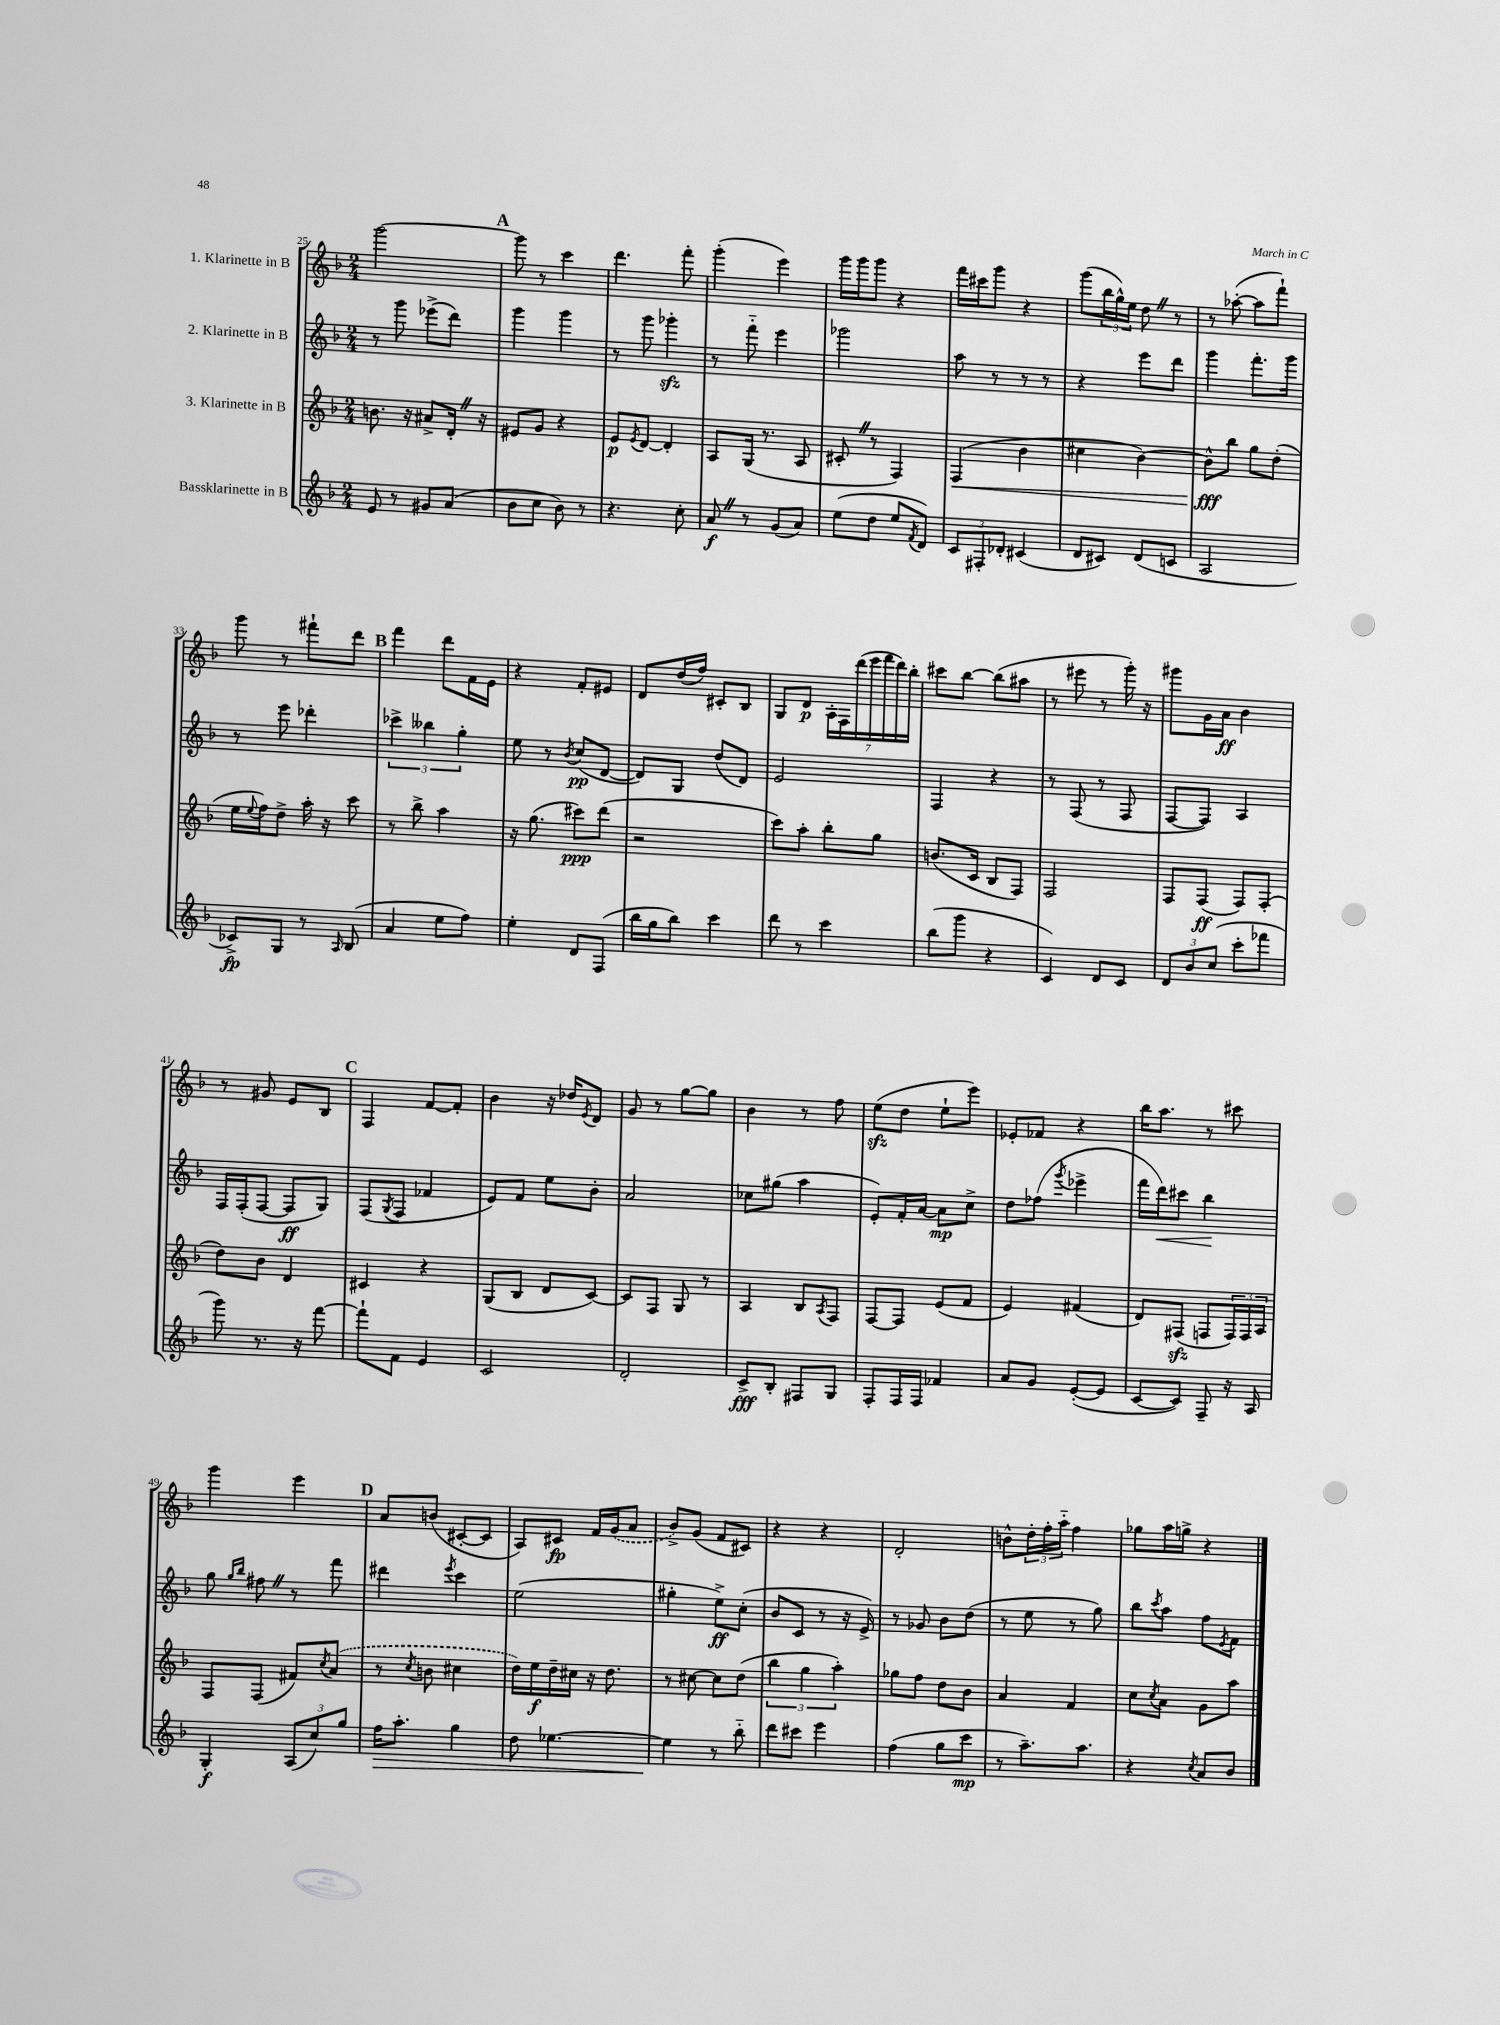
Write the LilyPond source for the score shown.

<<
\new StaffGroup <<
\new Staff = "s0" \with { instrumentName = "1. Klarinette in B" } {
    \clef treble \key f \major \numericTimeSignature \time 2/4
    g'''2~ |
    \mark \markup { \bold "A" } g'''8 r8 c'''4 |
    d'''4. f'''8-. |
    g'''4-.( e'''4) |
    g'''16 g'''16 g'''8 r4 |
    f'''16 cis'''16 g'''8 r4 |
    g'''8( \tuplet 3/2 { bes''16 g''16-^) e''16 } d''8 \once \override BreathingSign.text = \markup { \musicglyph "scripts.caesura.straight" } \breathe r8 |
    r8 aes''8~-.( aes''8 f'''8-!) |
    g'''8 r8 fis'''8-! d'''8 |
    \mark \markup { \bold "B" } f'''4 d'''8 f'16 e'16 |
    r4 f'8-. eis'8 |
    d'8 d''16( f''16) cis'8-. bes8 |
    g8 d'8\p \tuplet 7/4 { a16-. f16 d'''16( e'''16 f'''16 d'''16) bes''16-. } |
    cis'''8 bes''8~ bes''8( ais''8 |
    r8 eis'''8 r8 g'''16-.) r16 |
    gis'''8 g'16 a'16\ff bes'4 |
    r8 gis'8 e'8 bes8 |
    \mark \markup { \bold "C" } f4 f'8~ f'8-. |
    bes'4 r16 des''16 \acciaccatura { e'8 } d'8 |
    g'8 r8 g''8~ g''8 |
    bes'4 r8 f''8 |
    e''8\sfz( d''8 e''8-! e'''8) |
    ees'8-. fes'8 r4 |
    bes''16 a''8. r8 cis'''8 |
    g'''4 e'''4 |
    \mark \markup { \bold "D" } a'8 b'8( cis'8~-. cis'8 |
    a8) cis'8\fp f'16 \once \slurDashed g'16( a'8 |
    bes'8->) g'8( f'8 cis'8) |
    r4 r4 |
    d'2-. |
    b'8-^ \tuplet 3/2 { d''16-. f''16-. a''16-_ } f''4 |
    ges''8 a''16 g''16-> r4 \bar "|." |
}
\new Staff = "s1" \with { instrumentName = "2. Klarinette in B" } {
    \clef treble \key f \major \numericTimeSignature \time 2/4
    r8 g'''8 ees'''8->( d'''8) |
    \mark \markup { \bold "A" } g'''4 g'''4 |
    r8 g'''8 ges'''4-.\sfz |
    r8 f'''8-_ e'''4 |
    ges'''2 |
    a''8 r8 r8 r8 |
    r4 e'''8 d'''8 |
    g'''4 f'''8.-. g'''16 |
    r8 e'''8 des'''4-. |
    \mark \markup { \bold "B" } \tuplet 3/2 { ces'''4-> beses''4 g''4-. } |
    e''8 r8 \acciaccatura { bes'8 } c''8\pp( d'8~ |
    d'8) g8 d''8( d'8) |
    e'2 |
    f4 r4 |
    r8 f8( r8 f8 |
    f8~ f8) a4 |
    f16 f16-.( f8~ f8\ff g8) |
    \mark \markup { \bold "C" } f8( \acciaccatura { g8 } f8 fes'4 |
    e'8) f'8 e''8 bes'8-. |
    a'2 |
    ces''8 gis''8( a''4 |
    e'8-.) f'16-. a'16~ a'8\mp c''8-> |
    d''8 fes''8( \acciaccatura { g'''8 } ees'''4-> |
    f'''16 d'''16\<) cis'''8 bes''4\! |
    g''8 \grace { g''16 bes''16 } fis''8 \once \override BreathingSign.text = \markup { \musicglyph "scripts.caesura.straight" } \breathe r8 f'''8 |
    \mark \markup { \bold "D" } dis'''4 \acciaccatura { e'''8 } c'''4 |
    e''2( |
    gis''4-. e''8->\ff) c''8-.( |
    bes'8 c'8 r8 r16 e'16->) |
    r8 ges'8 bes'8 d''8( |
    r8 e''8 r8 g''8) |
    bes''8 \acciaccatura { c'''8 } a''8 f''8 \acciaccatura { e'8 } f'8 \bar "|." |
}
\new Staff = "s2" \with { instrumentName = "3. Klarinette in B" } {
    \clef treble \key f \major \numericTimeSignature \time 2/4
    b'8. r16 ais'8-> d'16-. \once \override BreathingSign.text = \markup { \musicglyph "scripts.caesura.straight" } \breathe r16 |
    \mark \markup { \bold "A" } eis'8 g'8 r4 |
    e'8\p \acciaccatura { e'8 } d'8~ d'4-. |
    a8 g16( r8. a8 |
    cis'8-. \once \override BreathingSign.text = \markup { \musicglyph "scripts.caesura.straight" } \breathe r8 f4) |
    f4\<( bes'4 |
    cis''4 bes'4~) |
    bes'8-^\fff\! bes''8 g''8 d''8-.( |
    e''16 \appoggiatura { e''8 } f''16) d''8-> a''16-. r16 c'''8 |
    \mark \markup { \bold "B" } r8 bes''8-> a''4 |
    r16 g''8.( cis'''8\ppp) d'''8( |
    r2 |
    c'''8) a''8-. bes''8-. g''8 |
    b'8.( c'16 bes8 f8) |
    f2 |
    f8 f8\ff( f8) f8-.( |
    d''8) bes'8 d'4 |
    \mark \markup { \bold "C" } cis'4 r4 |
    g8( bes8 d'8 c'8~) |
    c'8 f8 g8 r8 |
    a4 bes8 \acciaccatura { a8 } f8 |
    f8~ f8 e'8( f'8 |
    e'4) fis'4( |
    d'8) fis8\sfz( f8 \tuplet 3/2 { f16) f16 a16 } |
    f8 f8( fis'8) \acciaccatura { c''8 } \once \slurDashed a'8( |
    \mark \markup { \bold "D" } r8 \acciaccatura { c''8 } b'8 cis''4 |
    d''16) e''16\f d''16-- cis''16 r16 d''8. |
    r8 cis''8~ cis''8 d''8( |
    \tuplet 3/2 { bes''4 g''4 a''4-.) } |
    ges''8 f''8 d''8 bes'8 |
    a'4 f'4 |
    c''8 \acciaccatura { c''8 } a'8 g'8 a''8 \bar "|." |
}
\new Staff = "s3" \with { instrumentName = "Bassklarinette in B" } {
    \clef treble \key f \major \numericTimeSignature \time 2/4
    e'8 r8 gis'8 a'8( |
    \mark \markup { \bold "A" } bes'8 c''8 bes'8) r8 |
    r4. c''8-. |
    a'8\f \once \override BreathingSign.text = \markup { \musicglyph "scripts.caesura.straight" } \breathe r8 g'8( a'8) |
    e''8( d''8 e''8 \acciaccatura { f'8 } d'8) |
    \tuplet 3/2 { c'8 fis8-. des'8-. } cis'4( |
    d'8 cis'8) d'8( c'8 |
    a2 |
    ces'8->\fp) g8 r8 \grace { a16 } bes8( |
    \mark \markup { \bold "B" } a'4 e''8 f''8) |
    e''4-. d'8 f8( |
    bes''16 g''16 bes''8) c'''4 |
    d'''8 r8 c'''4 |
    bes''8( g'''8 r4 |
    c'4) d'8 c'8 |
    \tuplet 3/2 { d'8 bes'8 c''8( } c'''8-. fes'''8 |
    g'''8) r8. r16 f'''8~ |
    \mark \markup { \bold "C" } f'''8-! f'8 e'4 |
    c'2 |
    d'2-. |
    c'8->\fff bes8-. fis8 g8 |
    f8-. f16 f16 fes'4 |
    a'8 g'8 e'8~-.( e'8 |
    c'8~ c'8) f8-- r16 a16 |
    g4-.\f \tuplet 3/2 { a8( c''8) g''8 } |
    \mark \markup { \bold "D" } f''16\> a''8.-. g''4 |
    d''8 ees''4.~ |
    ees''4\! r8 bes''8-_ |
    d'''8 cis'''8 e'''4 |
    f''4( g''8 c'''8\mp |
    r8 a''8.--) a''8. |
    r4 \acciaccatura { c''8 } a'8 bes'8 \bar "|." |
}
>>
>>
\layout { \context { \Score currentBarNumber = #25 } }
